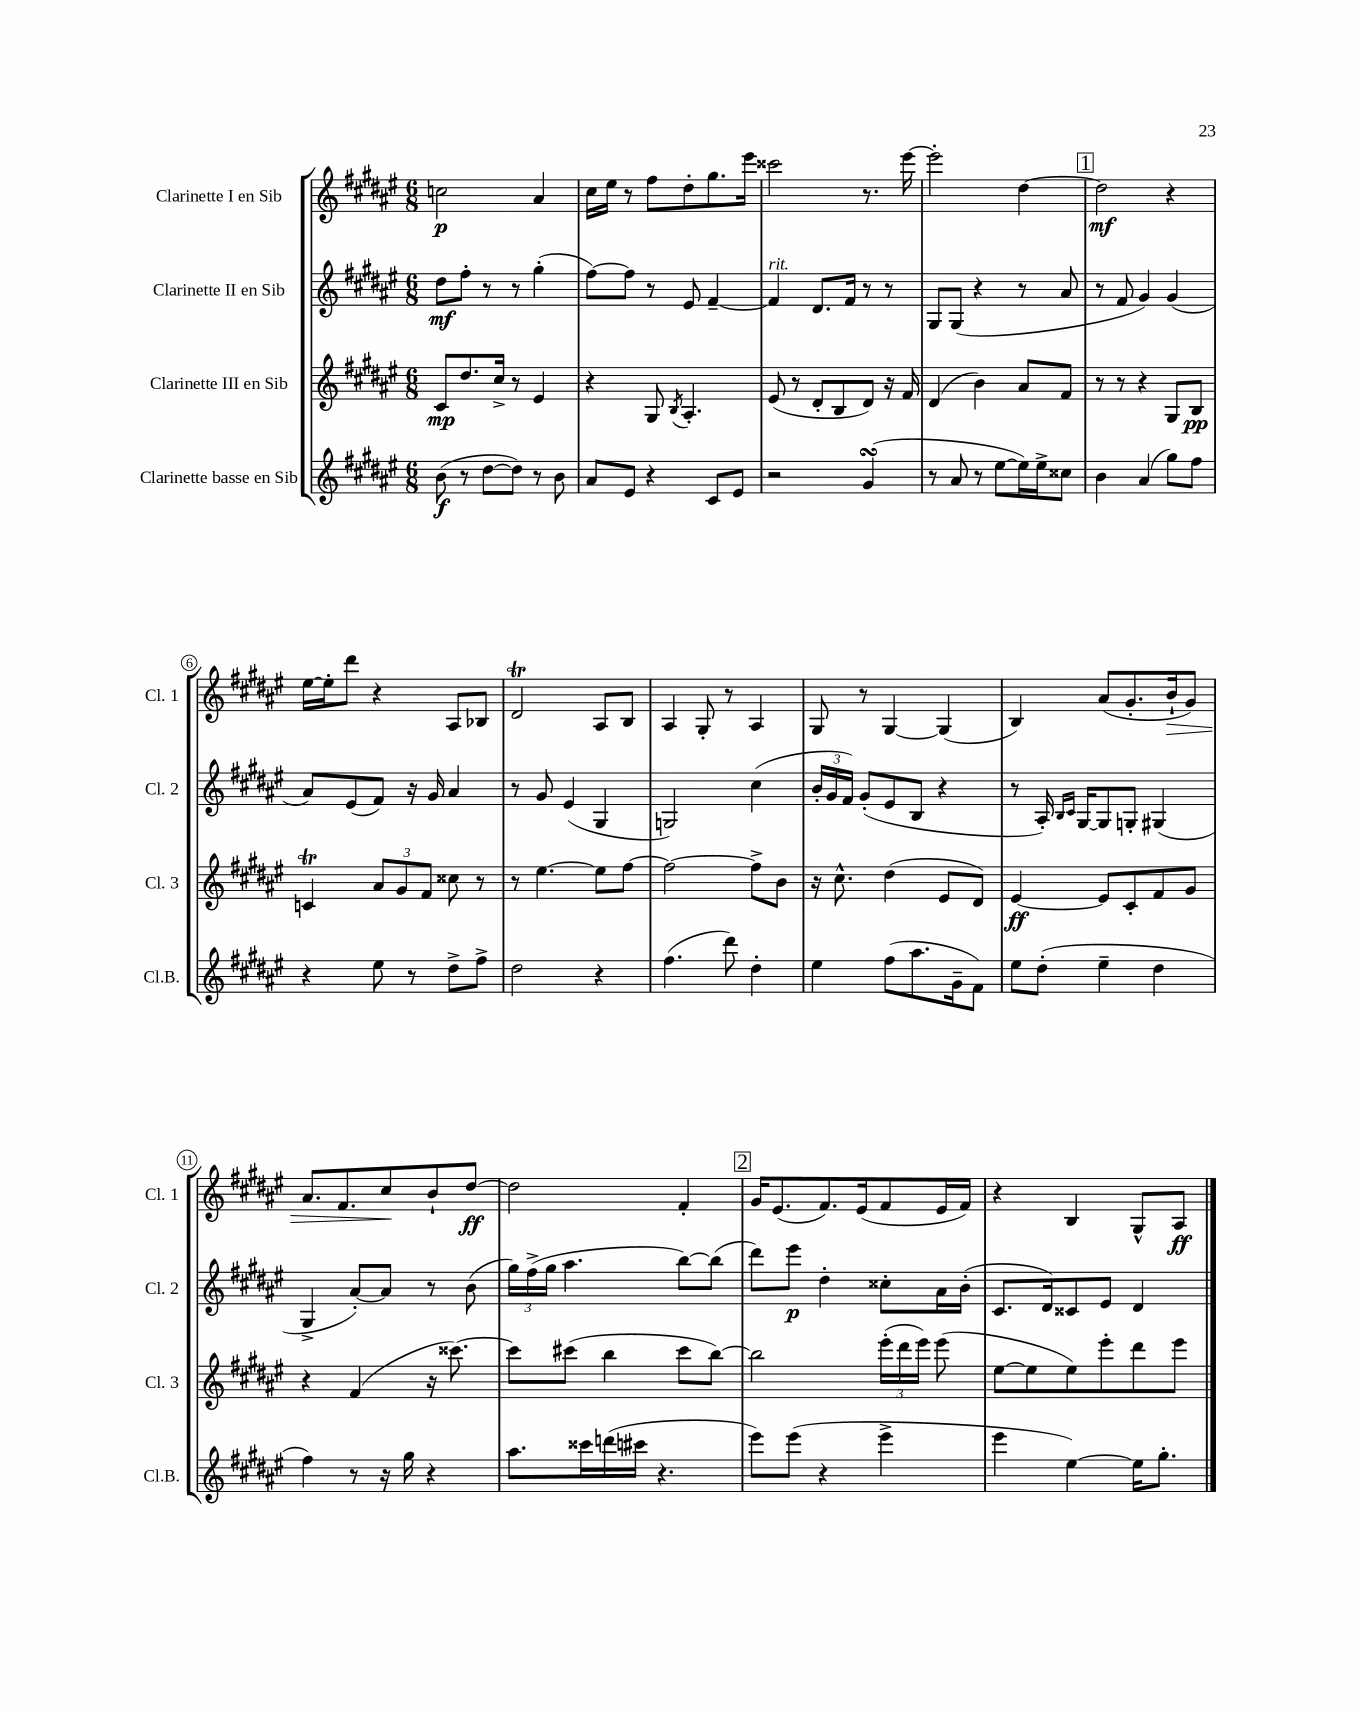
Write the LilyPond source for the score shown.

<<
\new StaffGroup <<
\new Staff = "s0" \with { instrumentName = "Clarinette I en Sib" shortInstrumentName = "Cl. 1" } {
    \clef treble \key fis \major \numericTimeSignature \time 6/8
    \autoBeamOff c''2\p ais'4 |
    cis''16[ eis''16] r8 fis''8[ dis''8-. gis''8. eis'''16] |
    cisis'''2 r8. eis'''16~ |
    eis'''2-. dis''4~ |
    \mark \markup { \box "1" } dis''2\mf r4 |
    eis''16[~ eis''16-. dis'''8] r4 ais8[ bes8] |
    dis'2\trill ais8[ b8] |
    ais4 gis8-. r8 ais4 |
    gis8 r8 gis4~ gis4( |
    b4) ais'8[( gis'8.-. b'16-!\> gis'8]) |
    ais'8.[ fis'8. cis''8\! b'8-! dis''8]~\ff |
    dis''2 fis'4-. |
    \mark \markup { \box "2" } gis'16[ eis'8.( fis'8.) eis'16( fis'8 eis'16 fis'16]) |
    r4 b4 gis8[-^ ais8]\ff \bar "|." |
}
\new Staff = "s1" \with { instrumentName = "Clarinette II en Sib" shortInstrumentName = "Cl. 2" } {
    \clef treble \key fis \major \numericTimeSignature \time 6/8
    \autoBeamOff dis''8[\mf fis''8]-. r8 r8 gis''4-.( |
    fis''8[~) fis''8] r8 eis'8 fis'4~-- |
    fis'4^\markup { \italic "rit." } dis'8.[ fis'16] r8 r8 |
    gis8[ gis8]( r4 r8 ais'8 |
    \mark \markup { \box "1" } r8 fis'8 gis'4) gis'4( |
    ais'8[) eis'8( fis'8]) r16 gis'16 ais'4 |
    r8 gis'8 eis'4( gis4 |
    g2) cis''4( |
    \tuplet 3/2 { b'16[-. gis'16 fis'16]) } gis'8[-.( eis'8 b8] r4 |
    r8 ais16-.) \grace { b16[ cis'16] } gis16[~ gis8 g8]-. gis4( |
    gis4-> ais'8[~-.) ais'8] r8 b'8( |
    \tuplet 3/2 { gis''16[) fis''16->( gis''16] } ais''4. b''8[~) b''8]( |
    \mark \markup { \box "2" } dis'''8[) eis'''8]\p dis''4-. cisis''8[-. ais'16 b'16]-.( |
    cis'8.[ dis'16) cisis'8 eis'8] dis'4 \bar "|." |
}
\new Staff = "s2" \with { instrumentName = "Clarinette III en Sib" shortInstrumentName = "Cl. 3" } {
    \clef treble \key fis \major \numericTimeSignature \time 6/8
    \autoBeamOff cis'8[\mp dis''8. cis''16]-> r8 eis'4 |
    r4 gis8 \acciaccatura { b8 } ais4.-. |
    eis'8( r8 dis'8[-. b8 dis'8]) r16 fis'16 |
    dis'4( b'4) ais'8[ fis'8] |
    \mark \markup { \box "1" } r8 r8 r4 gis8[ b8]\pp |
    c'4\trill \tuplet 3/2 { ais'8[ gis'8 fis'8] } cisis''8 r8 |
    r8 eis''4.~ eis''8[ fis''8]~ |
    fis''2~ fis''8[-> b'8] |
    r16 cis''8.-^ dis''4( eis'8[ dis'8]) |
    eis'4~\ff eis'8[ cis'8-. fis'8 gis'8] |
    r4 fis'4( r16 cisis'''8.~) |
    cisis'''8[ cis'''8]( b''4 cis'''8[ b''8]~) |
    \mark \markup { \box "2" } b''2 \tuplet 3/2 { eis'''16[-.( dis'''16 eis'''16]) } eis'''8( |
    eis''8[~ eis''8 eis''8) eis'''8-. dis'''8 eis'''8] \bar "|." |
}
\new Staff = "s3" \with { instrumentName = "Clarinette basse en Sib" shortInstrumentName = "Cl.B." } {
    \clef treble \key fis \major \numericTimeSignature \time 6/8
    \autoBeamOff b'8\f( r8 dis''8[~ dis''8]) r8 b'8 |
    ais'8[ eis'8] r4 cis'8[ eis'8] |
    r2 gis'4\turn( |
    r8 ais'8 r8 eis''8[~ eis''16) eis''16-> cisis''8] |
    \mark \markup { \box "1" } b'4 ais'4( gis''8[) fis''8] |
    r4 eis''8 r8 dis''8[-> fis''8]-> |
    dis''2 r4 |
    fis''4.( dis'''8) dis''4-. |
    eis''4 fis''8[( ais''8. gis'16-- fis'8]) |
    eis''8[ dis''8]-.( eis''4-- dis''4 |
    fis''4) r8 r16 gis''16 r4 |
    ais''8.[ cisis'''16 d'''16( cis'''16] r4. |
    \mark \markup { \box "2" } eis'''8[) eis'''8]( r4 eis'''4-> |
    eis'''4 eis''4~) eis''16[ gis''8.]-. \bar "|." |
}
>>
>>
\layout { \context { \Score \override BarNumber.stencil = #(make-stencil-circler 0.1 0.3 ly:text-interface::print) } }
